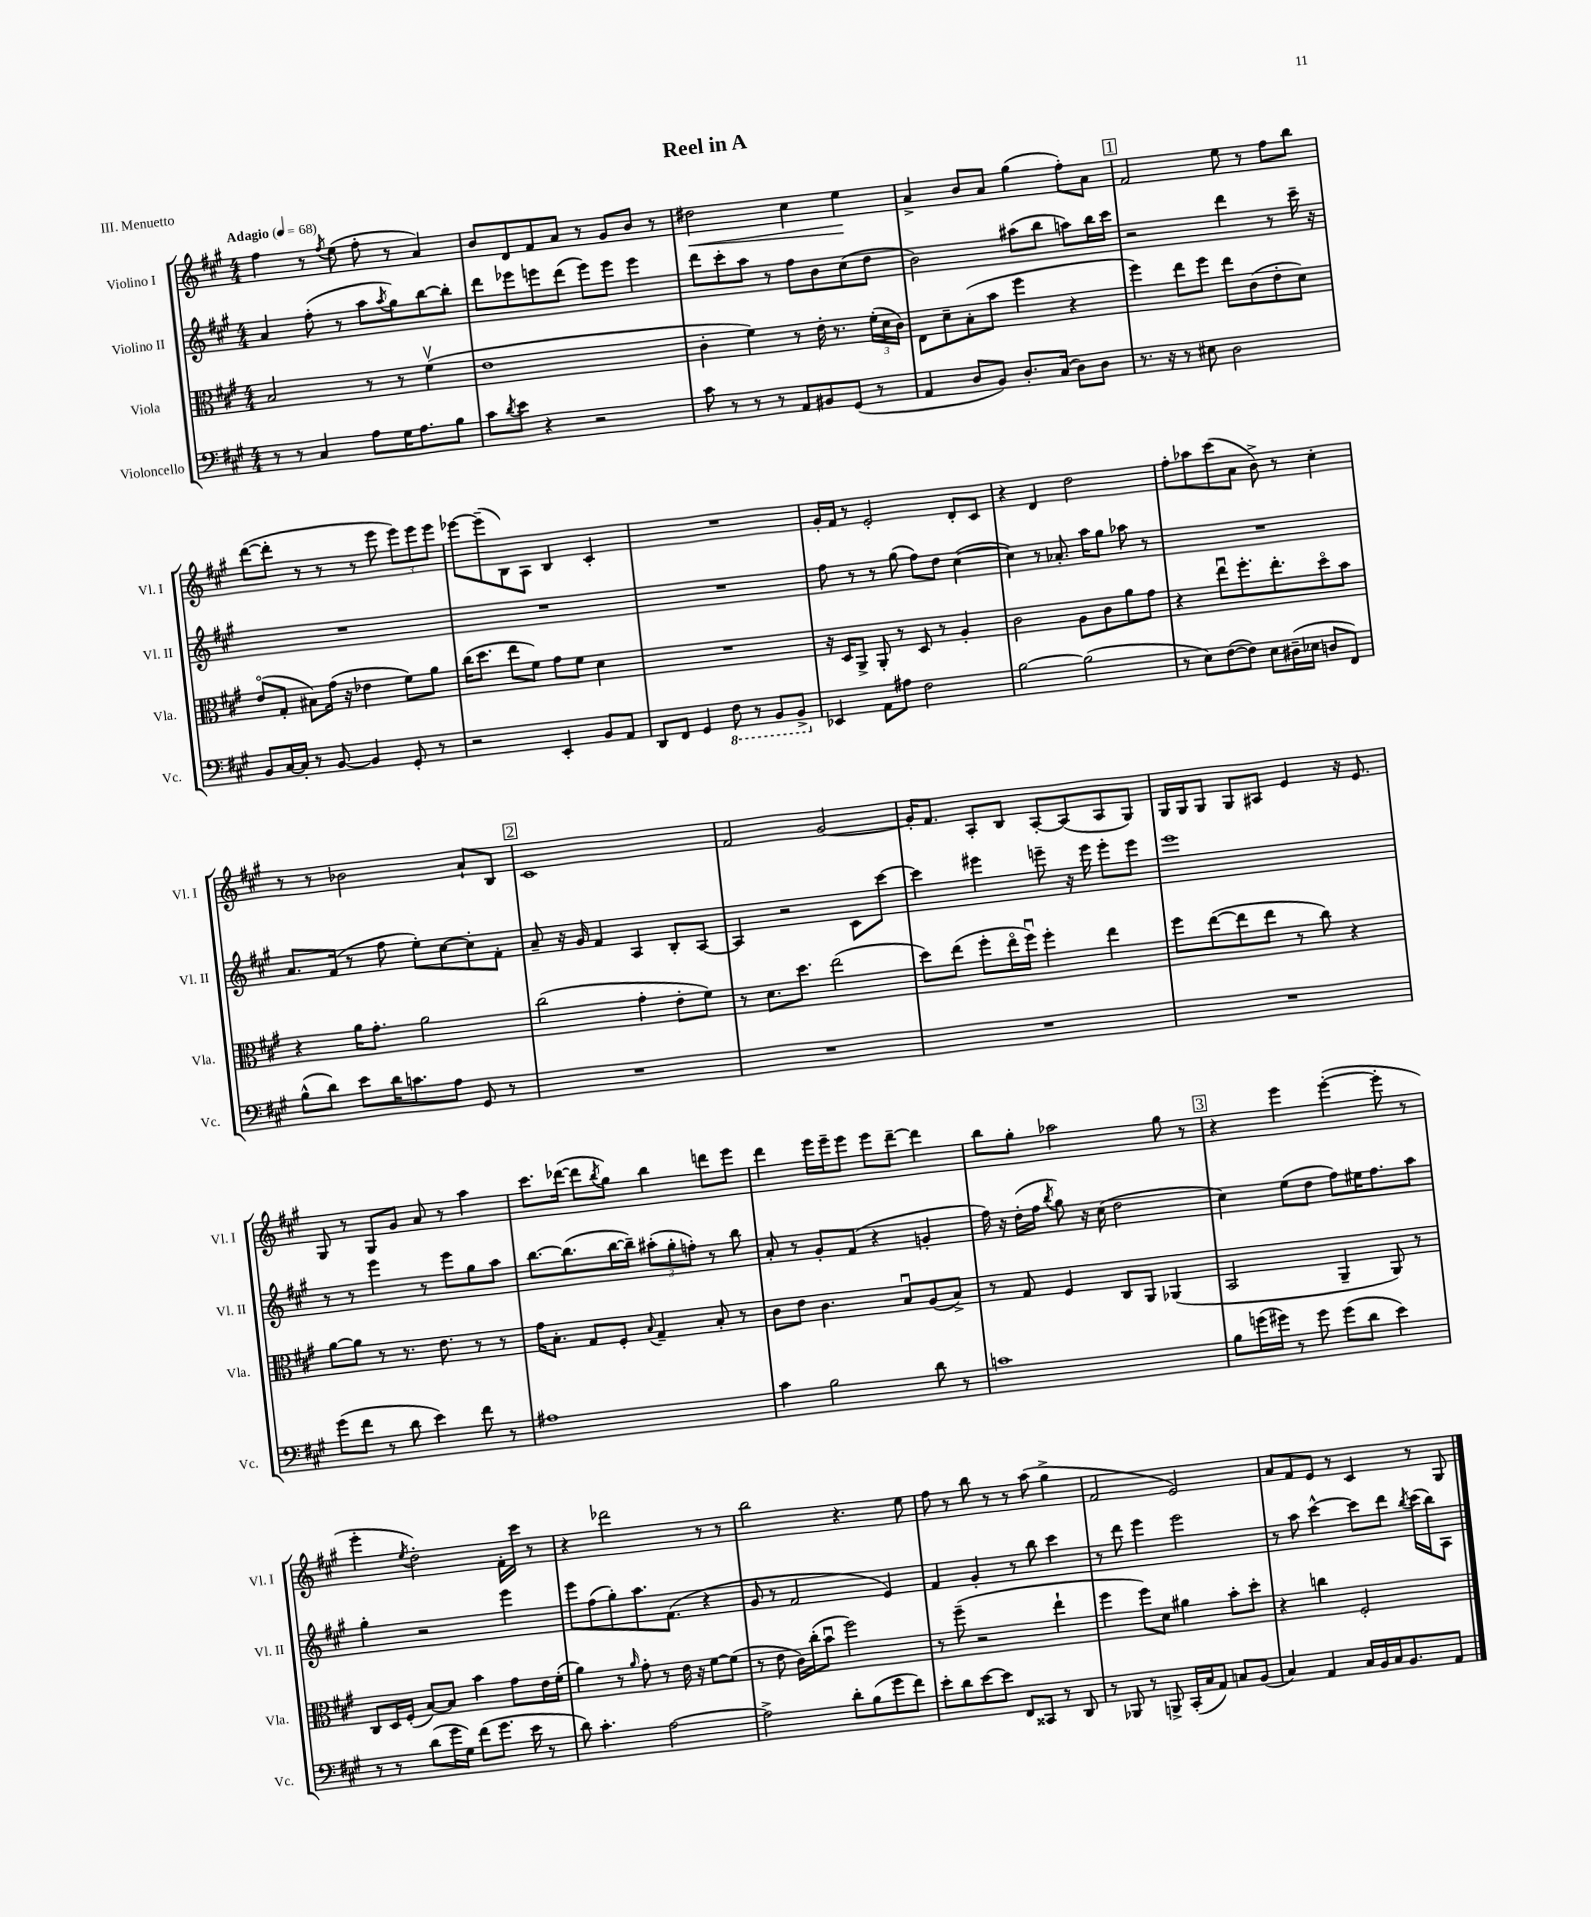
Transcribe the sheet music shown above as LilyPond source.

\header { title = "Reel in A" piece = "III. Menuetto" }
<<
\new StaffGroup <<
\new Staff = "s0" \with { instrumentName = "Violino I" shortInstrumentName = "Vl. I" } {
    \clef treble \key a \major \numericTimeSignature \time 4/4 \tempo "Adagio" 4 = 68
    fis''4 r8 \acciaccatura { fis''8 } e''8( fis''8-. r8 a'4) |
    b'8 d'8 fis'8 a'8 r8 gis'8 b'8 r8 |
    dis''2\< cis''4 e''4\! |
    a'4-> b'8 a'8 gis''4( fis''8-.) a'8 |
    \mark \markup { \box "1" } fis'2 e''8 r8 fis''8 b''8 |
    d'''8~( d'''8-. r8 r8 r8 e'''8 \tuplet 3/2 { e'''8) e'''8 e'''8 } |
    ees'''8~ ees'''8--( b8) a8 b4 cis'4-. |
    R1 |
    gis'16-. fis'16 r8 e'2-. d'8-. cis'8 |
    r4 d'4 d''2 |
    fis''8-. aes''8 cis'''8( a'8 b'8->) r8 cis''4-. |
    r8 r8 bes'2 a'8-! b8 |
    \mark \markup { \box "2" } cis'1 |
    fis'2 gis'2~ |
    gis'16-. fis'8. a8-. b8 a8~-. a8( a8 gis8) |
    gis16 gis16 gis8 gis8 ais8 e'4 r16 e'8. |
    gis8 r8 gis8 gis'8 a'8 r8 a''4 |
    cis'''8. des'''16~( des'''8 \acciaccatura { b''8 } gis''8) b''4 d'''8 e'''8 |
    d'''4 e'''16 e'''16-- e'''8 e'''8 d'''8~-- d'''4 |
    b''8 gis''8-. aes''2 gis''8 r8 |
    \mark \markup { \box "3" } r4 e'''4 e'''4~-.( e'''8-. r8 |
    e'''4-. \acciaccatura { e''8 } d''2-.) fis'16-. cis'''16 r8 |
    r4 des'''2 r8 r8 |
    b''2 r4. e''8 |
    fis''8 r8 b''8 r8 r8 a''8( gis''4-> |
    fis'2 e'2) |
    a'8 fis'8 e'8 r8 cis'4 r8 gis8 \bar "|." |
}
\new Staff = "s1" \with { instrumentName = "Violino II" shortInstrumentName = "Vl. II" } {
    \clef treble \key a \major \numericTimeSignature \time 4/4
    a'4 fis''8-.( r8 a''8 \acciaccatura { a''8 } gis''8) b''8~ b''8-. |
    d'''8 ees'''8 e'''8 d'''8( e'''8) e'''8 e'''4 |
    d'''8 cis'''8-. a''8 r8 fis''8 b'8 cis''8( d''8 |
    b'2) ais''8( b''8 a''8) b''16 cis'''16 |
    \mark \markup { \box "1" } r2 d'''4 r8 cis'''16-- r16 |
    R1 |
    R1 |
    R1 |
    fis''8 r8 r8 gis''8( fis''8) d''8 cis''4~( |
    cis''4) r8 aes'8.-. a''16 gis''8 aes''8 r8 |
    R1 |
    a'8. fis'16( r8 fis''8 e''8-.) cis''8~ cis''8-. fis'8-. |
    \mark \markup { \box "2" } a'8-- r16 gis'16 fis'4 a4 b8-. a8~ |
    a4 r2 cis'8 cis'''8~ |
    cis'''4 eis'''4 e'''8-- r16 e'''16 e'''8-. e'''8 |
    e'''1 |
    r8 r8 e'''4 r8 e'''8 gis''8 a''8 |
    b''8.~ b''8.( b''16~ b''16--) \tuplet 3/2 { ais''8-.( gis''8-. f''8-.) } r8 b''8 |
    a'8-. r8 gis'8-. fis'8( r4 g'4-. |
    fis''16) r16 d''16-.( fis''16 \acciaccatura { b''8 } gis''8) r16 cis''16( d''2 |
    \mark \markup { \box "3" } cis''4) e''8( d''8 fis''8) eis''16 fis''8. a''8 |
    gis''4-. r2 e'''4 |
    e'''8 fis''8( gis''8-.) a''8. fis'8.( r4 |
    gis'8 r8 fis'2 e'4) |
    fis'4 gis'4-. r8 b''8 cis'''4 |
    r8 d'''8 e'''4 e'''2 |
    r8 a''8 cis'''4~-^ cis'''8 d'''8 \acciaccatura { b''8 } cis'''16( b''16) a8 \bar "|." |
}
\new Staff = "s2" \with { instrumentName = "Viola" shortInstrumentName = "Vla." } {
    \clef alto \key a \major \numericTimeSignature \time 4/4
    b2 r8 r8 fis'4\upbow( |
    e'1 |
    cis'4-. fis'4) r8 e'16-. r8. \tuplet 3/2 { fis'16-.( d'16 cis'16) } |
    e8 d'8-- b8-.( b'8 fis''4 r4 |
    \mark \markup { \box "1" } fis''4) e''8 fis''8 e''8 cis'8( e'8-. d'8) |
    e'8\flageolet( gis8-. bis8) gis'16( r16 ees'4 fis'8) a'8 |
    cis''16( d''8. e''8 fis'8) gis'8 fis'8 d'4 |
    R1 |
    r16 d16 a,8-> a,8-. r8 d8 r8 a4-. |
    cis'2 a8 cis'8 a'8 gis'8 |
    r4 e''8\downbow fis''8.-. e''8.-. d''8\flageolet b'8 |
    r4 a'16 gis'8.-. a'2 |
    \mark \markup { \box "2" } cis''2( gis'4-. e'8-. fis'8) |
    r8 d'8. d''8. e''2( |
    d''8) e''8( fis''8-. e''16\flageolet fis''16\downbow) fis''4-. e''4 |
    fis''8 e''8~( e''8 e''8 r8 cis''8) r4 |
    a'8~ a'8 r8 r8. e'8. r8 r8 |
    gis'16 b8.-. gis8 fis8-. \appoggiatura { b8 } gis4-- b8-. r8 |
    cis'8 e'8 cis'4. b8\downbow a8( b8->) |
    r8 gis8 fis4 cis8 a,8 aes,4( |
    \mark \markup { \box "3" } b,2 a,4-- a,8) r8 |
    cis8 d16 fis16-.( b8~) b8 b'4 gis'8 e'16 fis'16-.( |
    a'4) r8 \grace { a'16 } gis'8-. r8 e'16 r16 fis'8~ fis'8( |
    r8 e'8 cis'16) cis''16-.( b'8\downbow fis''2) |
    r8 fis''8--( r2 e''4-! |
    fis''4 fis''8) d'8 ais'4 b'8-. d''8-. |
    r4 c''4 fis2-. \bar "|." |
}
\new Staff = "s3" \with { instrumentName = "Violoncello" shortInstrumentName = "Vc." } {
    \clef bass \key a \major \numericTimeSignature \time 4/4
    r8 r8 cis4 a8 gis16 a8. b8 |
    cis'8 \acciaccatura { d'8 } e'8 r4 r2 |
    cis'8 r8 r8 r8 a,8 bis,8 gis,8( r8 |
    a,4 d8 b,8) d8.-. cis16( d8) d8 |
    \mark \markup { \box "1" } r8. r16 r8 eis8 d2 |
    b,8 cis16~ cis16-. r8 b,8~ b,4 gis,8-. r8 |
    r2 e,4-. b,8 a,8 |
    d,8 fis,8 gis,4 \ottava #-1 fis,8 r8 b,,8 b,,8-> \ottava #0 |
    ees,4 a,8 ais8 fis2 |
    b2~ b2( |
    r8 e8) fis8~( fis8) e8 dis16--( ees16 d8 fis,8) |
    b8-^( d'8) e'8 d'16 c'8. a8 gis,8 r8 |
    \mark \markup { \box "2" } R1 |
    R1 |
    R1 |
    R1 |
    gis'8( fis'8 r8 d'8 e'4) fis'8 r8 |
    ais1 |
    cis'4 b2 d'8 r8 |
    c'1 |
    \mark \markup { \box "3" } b8 g'16( gis'16) r8 gis'8 gis'8( d'8 e'4) |
    r8 r8 d'8( gis'16 gis16) fis'8( gis'8. e'16 r8 |
    d'8) cis'4.-. a2~ |
    a2-> d'8-. b8( gis'8 fis'8) |
    e'8-. d'8 e'8~ e'8 fis,8 cisis,8 r8 d,8 |
    r8 bes,,8 r8 b,,8-> cis,16-.( cis16 a,8) c8 b,8( |
    cis4) a,4 cis16 b,16 cis16 b,8. a,8 \bar "|." |
}
>>
>>
\layout { \context { \Score \remove "Bar_number_engraver" } }
